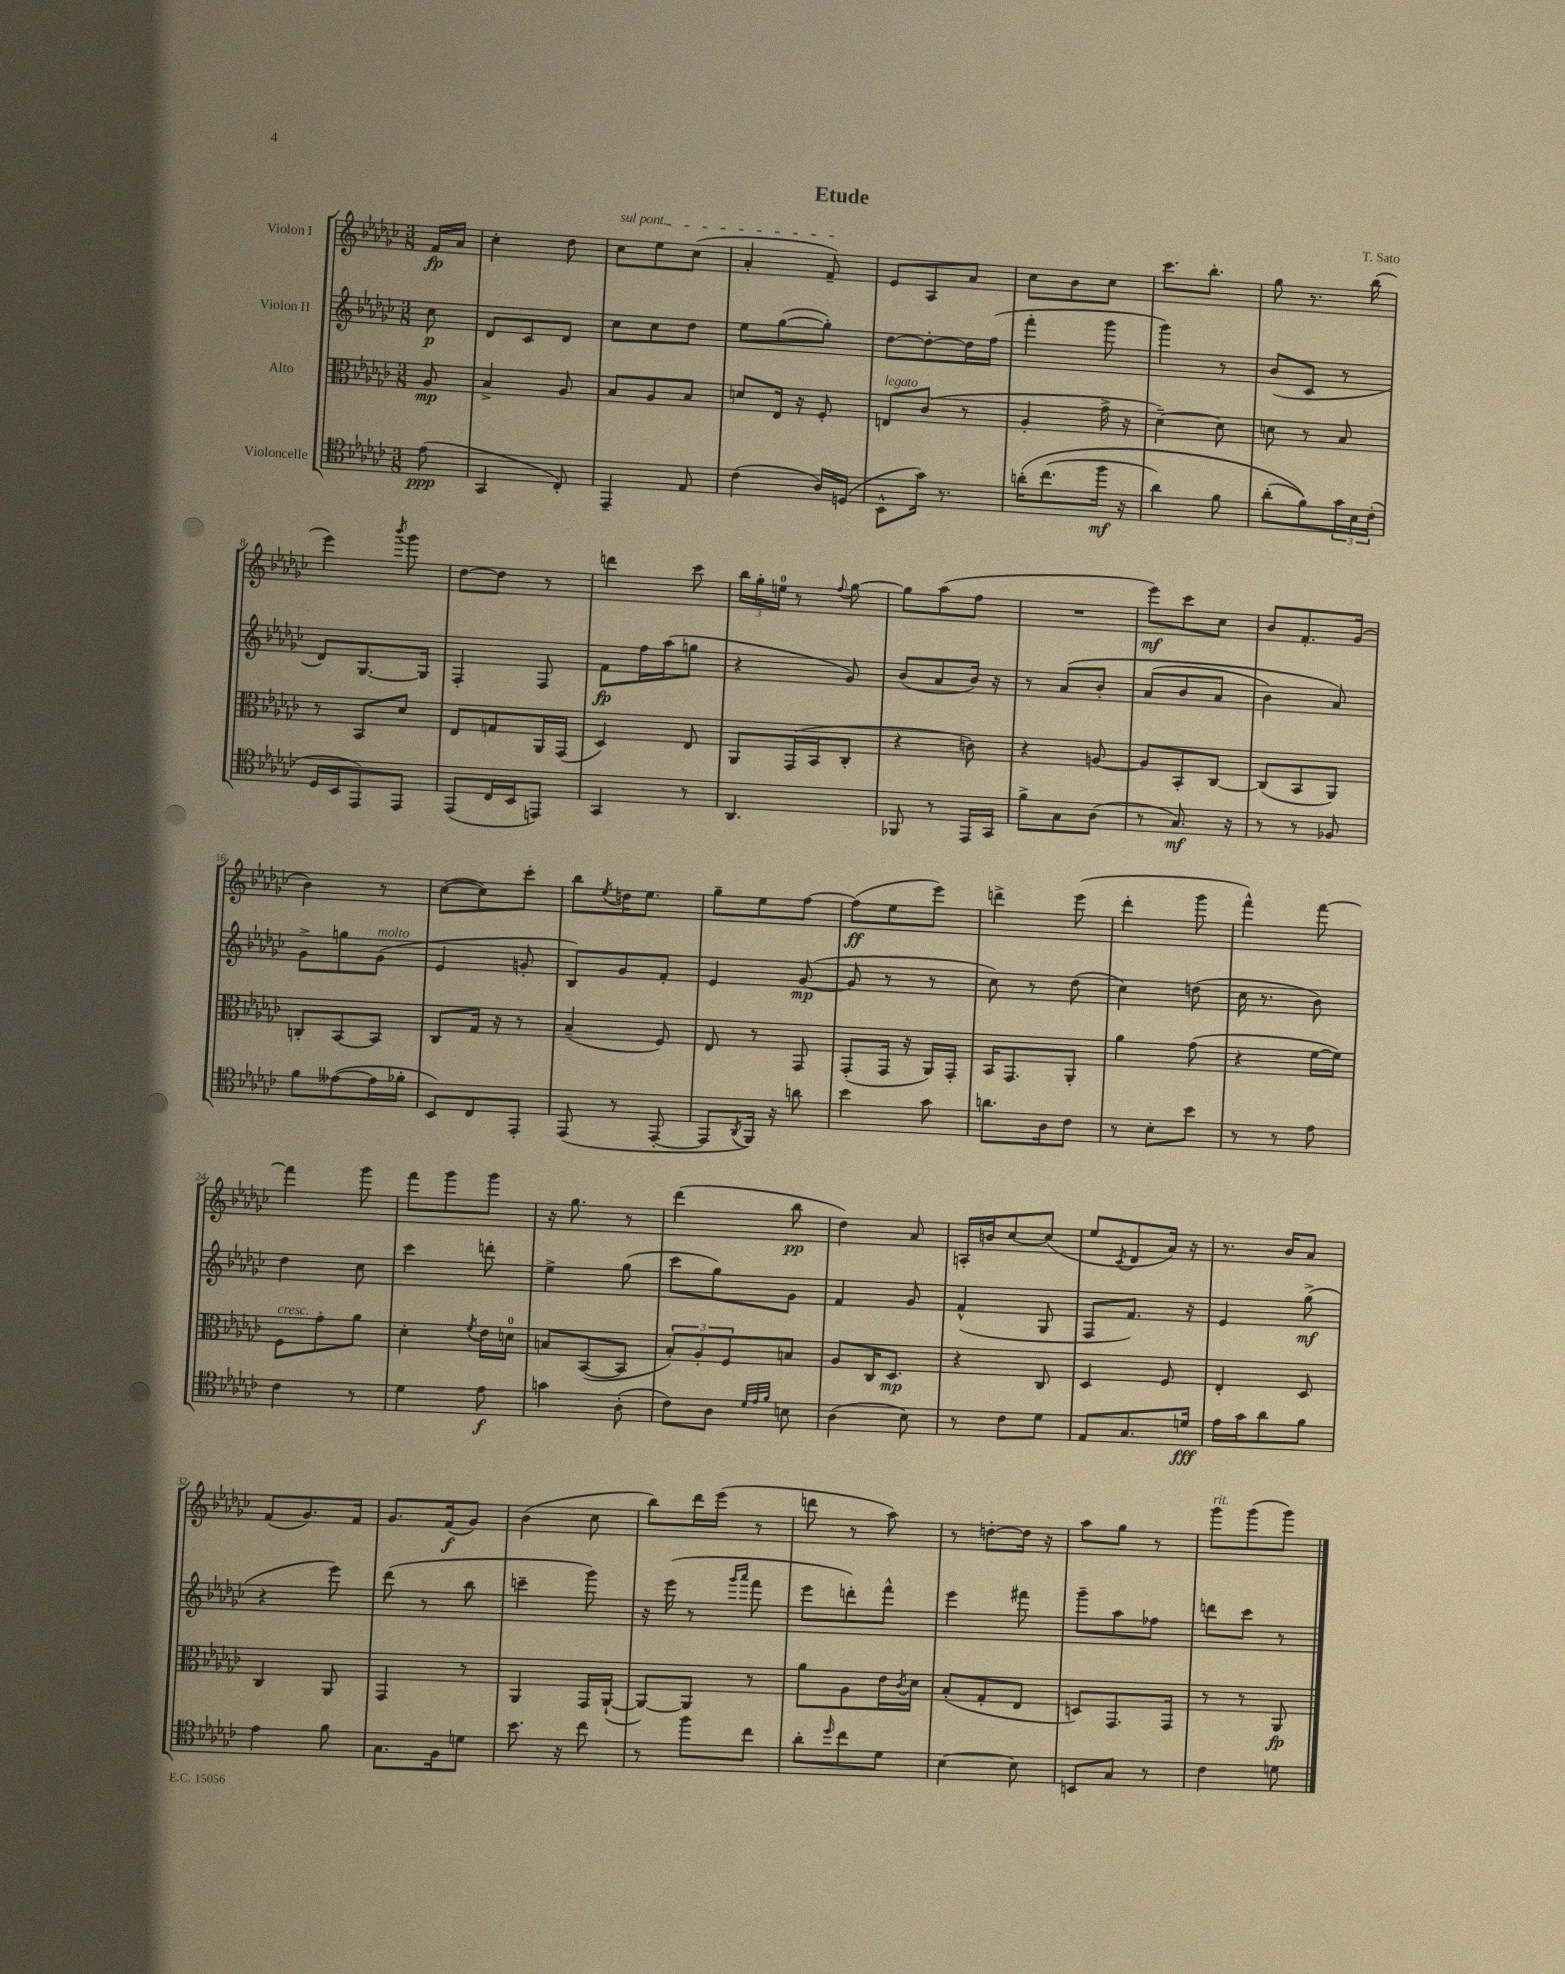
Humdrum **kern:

**kern	**dynam	**kern	**dynam	**kern	**dynam	**kern	**dynam
*part4	*part4	*part3	*part3	*part2	*part2	*part1	*part1
*staff4	*staff4	*staff3	*staff3	*staff2	*staff2	*staff1	*staff1
*I"Violoncelle	*	*I"Alto	*	*I"Violon II	*	*I"Violon I	*
*clefC4	*	*clefC3	*	*clefG2	*	*clefG2	*
*k[b-e-a-d-g-c-]	*	*k[b-e-a-d-g-c-]	*	*k[b-e-a-d-g-c-]	*	*k[b-e-a-d-g-c-]	*
*M3/8	*	*M3/8	*	*M3/8	*	*M3/8	*
=	=	=	=	=	=	=	=
(8e-\	ppp	8A-/	mp	8cc-\	p	16f/LL	fp
.	.	.	.	.	.	16a-/JJ	.
=1	=1	=1	=1	=1	=1	=1	=1
4GG-/	.	4B-^/	.	8d-/L	.	4cc-'\	.
.	.	.	.	8c-/	.	.	.
8C-'/)	.	8A-/	.	8d-/J	.	8dd-\	.
=2	=2	=2	=2	=2	=2	=2	=2
!	!	!	!	!	!	!LO:TX:a:i:t=sul pont.	!
4EE-~/	.	8B-/L	.	8cc-\L	.	8cc-\L	.
.	.	8A-/	.	8cc-\	.	8ee-\	.
8E-/	.	8B-/J	.	8dd-\J	.	(8cc-\J	.
=3	=3	=3	=3	=3	=3	=3	=3
(4c-\	.	8dn/L	.	8ee-\L	.	4a-'/	.
.	.	16E-/Jk	.	([8gg-\	.	.	.
.	.	16r	.	.	.	.	.
16A-/LL)	.	8F'/	.	8gg-'\J])	.	8f~/)	.
(16Dn/JJ	.	.	.	.	.	.	.
=4	=4	=4	=4	=4	=4	=4	=4
!	!	!LO:TX:a:i:t=legato	!	!	!	!	!
8BB-^^\L	.	8En/L	.	[8dd-\L	.	8e-/L	.
16g-\Jk)	.	(8c-/J	.	8dd-'\_	.	8A-/	.
8.r	.	.	.	.	.	.	.
.	.	8r	.	16dd-\L]	.	8a-/J	.
.	.	.	.	(16ff\JJ	.	.	.
=5	=5	=5	=5	=5	=5	=5	=5
(16an'\KL	.	4A-'/	.	4fff'\	.	8cc-\L	.
(8.cc-\	.	.	.	.	.	.	.
.	.	.	.	.	.	8b-\	.
16ff\Jk	mf	16g-^\	.	8ggg-\	.	8cc-\J	.
16r	.	16r	.	.	.	.	.
=6	=6	=6	=6	=6	=6	=6	=6
4a-\)	.	[4d-~\)	.	4ggg-\)	.	8.ccc-\L	.
.	.	.	.	.	.	8.bb-'\J	.
8f\	.	8d-\]	.	8r	.	.	.
=7	=7	=7	=7	=7	=7	=7	=7
(8a-'\L	.	8dn\	.	(8b-/L	.	8gg-\	.
8f\))	.	8r	.	8c-/J	.	8.r	.
24g-\L	.	8B-/	.	8r	.	.	.
24B-\	.	.	.	.	.	.	.
.	.	.	.	.	.	(16bb-\	.
(24c-'\JJ	.	.	.	.	.	.	.
!!LO:LB:g=z
=8	=8	=8	=8	=8	=8	=8	=8
16D-/LL	.	8r	.	8d-/L)	.	4eee-\)	.
16BB-/J	.	.	.	.	.	.	.
8EE-/)	.	8BB-/L	.	[8.G-/	.	.	.
.	.	.	.	.	.	8qbbb-/	.
8EE-/J	.	8d-/J	.	.	.	8ggg-\	.
.	.	.	.	16G-/Jk]	.	.	.
=9	=9	=9	=9	=9	=9	=9	=9
(8EE-/L	.	8E-/L	.	4F'/	.	[8dd-\L	.
16C-/L	.	8Gn/	.	.	.	8dd-\J]	.
16BB-/J	.	.	.	.	.	.	.
8EEn/J)	.	16AA-/L	.	8F/	.	8r	.
.	.	(16GG-/JJ	.	.	.	.	.
=10	=10	=10	=10	=10	=10	=10	=10
4GG-/	.	4D-/)	.	8f\L	fp	4dddn\	.
.	.	.	.	16ff\L	.	.	.
.	.	.	.	(16aa-\J	.	.	.
8r	.	8E-/	.	8ggn\J	.	8ccc-\	.
=11	=11	=11	=11	=11	=11	=11	=11
4.AA-/	.	8AA-/L	.	4r	.	24bb-\LL	.
.	.	.	.	.	.	24gg-'\	.
.	.	.	.	.	.	24een\JJ	.
.	.	(16GG-/L	.	.	.	8r	.
.	.	16BB-/J	.	.	.	.	.
.	.	.	.	.	.	8qqff/	.
.	.	8C-'/J	.	8g-/)	.	[8gg-\	.
=12	=12	=12	=12	=12	=12	=12	=12
8FF-X/	.	4r	.	(8b-/L	.	8gg-\L]	.
8r	.	.	.	8a-/	.	(8aa-\	.
16EE-/LL	.	8cn\)	.	16b-/Jk)	.	8ff\J	.
16GG-/JJ	.	.	.	16r	.	.	.
=13	=13	=13	=13	=13	=13	=13	=13
8f^\L	.	4r	.	8r	.	4.r	.
8G-\	.	.	.	(8a-/L	.	.	.
(8A-\J	.	[8An/	.	8b-'/J	.	.	.
=14	=14	=14	=14	=14	=14	=14	=14
8r	.	8A/L]	.	(8a-/L	.	8eee-\L)	mf
8.G-/)	mf	8BB-'/	.	8b-/	.	8ccc-\	.
.	.	[8C-/J	.	8a-/J	.	8cc-\J	.
16r	.	.	.	.	.	.	.
=15	=15	=15	=15	=15	=15	=15	=15
8r	.	(8C-/L]	.	4b-\)	.	8b-/L	.
8r	.	8BB-/	.	.	.	8.f'/	.
8F-X/	.	8AA-/J)	.	8a-/)	.	.	.
.	.	.	.	.	.	(16g-/Jk	.
!!LO:LB:g=z
=16	=16	=16	=16	=16	=16	=16	=16
8f\L	.	8Cn'/L	.	8g-^\L	.	4b-\)	.
([8e--X\	.	[8BB-/	.	8ggn\	.	.	.
!	!	!	!	!LO:TX:a:i:t=molto	!	!	!
16e--\L]	.	8BB-/J]	.	(8g-\J	.	8r	.
16f-X'\JJ	.	.	.	.	.	.	.
=17	=17	=17	=17	=17	=17	=17	=17
8BB-/L)	.	8C-/L	.	4e-/	.	([8cc-\L	.
8C-/	.	16G-/Jk	.	.	.	8cc-\])	.
.	.	16r	.	.	.	.	.
8EE-'/J	.	8r	.	8gn'/	.	8ccc-'\J	.
=18	=18	=18	=18	=18	=18	=18	=18
(8EE-/	.	(4B-~/	.	8B-/L)	.	8bb-\L	.
.	.	.	.	.	.	8qee-/	.
8r	.	.	.	8g-/	.	16ddn\K	.
.	.	.	.	.	.	8.ee-\J	.
[8EE-'/	.	8F/)	.	8f'/J	.	.	.
=19	=19	=19	=19	=19	=19	=19	=19
8EE-/L]	.	8E-/	.	4e-/	.	8gg-~\L	.
8qAA-/	.	.	.	.	.	.	.
16FF/Jk)	.	8r	.	.	.	8ee-\	.
16r	.	.	.	.	.	.	.
8an\	.	8GG-/	.	([8g-/	mp	[8ff\J	.
=20	=20	=20	=20	=20	=20	=20	=20
4b-\	.	(8GG-'/L	.	8g-/]	.	(8ff\L]	ff
.	.	16GG-/Jk	.	8r	.	8ee-\	.
.	.	16r	.	.	.	.	.
8g-\	.	16AA-/LL)	.	8r	.	8eee-\J)	.
.	.	16GG-'/JJ	.	.	.	.	.
=21	=21	=21	=21	=21	=21	=21	=21
8.an\L	.	16BB-/KL	.	8cc-\)	.	4dddn^\	.
.	.	8.GG-/	.	.	.	.	.
.	.	.	.	8r	.	.	.
16A-\k	.	.	.	.	.	.	.
8c-\J	.	8AA-'/J	.	(8dd-\	.	(8eee-\	.
=22	=22	=22	=22	=22	=22	=22	=22
8r	.	4a-\	.	4cc-\)	.	4ddd-'\	.
8B-'\L	.	.	.	.	.	.	.
8b-\J	.	(8g-\	.	(8ddn\	.	8ggg-\	.
=23	=23	=23	=23	=23	=23	=23	=23
8r	.	4r	.	16cc-\	.	4fff^^\)	.
.	.	.	.	8.r	.	.	.
8r	.	.	.	.	.	.	.
8e-\	.	[16f\LL	.	8b-\)	.	[8fff\	.
.	.	16f\JJ])	.	.	.	.	.
!!LO:LB:g=z
=24	=24	=24	=24	=24	=24	=24	=24
!	!	!LO:TX:a:i:t=cresc.	!	!	!	!	!
4c-\	.	8F\L	.	4dd-\	.	4fff\]	.
.	.	8g-'\	.	.	.	.	.
8r	.	8a-\J	.	8cc-\	.	8ggg-\	.
=25	=25	=25	=25	=25	=25	=25	=25
4d-\	.	4d-'\	.	4ccc-\	.	8fff\L	.
.	.	.	.	.	.	8ggg-\	.
.	.	8qf/	.	.	.	.	.
8e-\	f	16e-\LL	.	8dddn'\	.	8ggg-\J	.
.	.	16dn\JJ	.	.	.	.	.
=26	=26	=26	=26	=26	=26	=26	=26
4gn\	.	8Bn/L	.	4ee-^\	.	16r	.
.	.	.	.	.	.	8.gg-\	.
.	.	([8BB-/	.	.	.	.	.
(8A-'\	.	8BB-/J]	.	(8gg-\	.	8r	.
=27	=27	=27	=27	=27	=27	=27	=27
8c-\L)	.	12B-'/L)	.	8ccc-\L	.	(4ddd-\	.
.	.	12A-'/	.	.	.	.	.
8A-\J	.	.	.	8gg-\)	.	.	.
.	.	12F/	.	.	.	.	.
32qqd-/LLL	.	.	.	.	.	.	.
32qqe-/	.	.	.	.	.	.	.
32qqf/JJJ	.	.	.	.	.	.	.
8Bn\	.	8Bn/J	.	8g-\J	.	8bb-\	pp
=28	=28	=28	=28	=28	=28	=28	=28
(4A-\	.	8A-/L	.	4f/	.	4dd-\)	.
.	.	16C-/K	.	.	.	.	.
.	.	8.D-/J	mp	.	.	.	.
8B-\)	.	.	.	8g-/	.	8a-/	.
=29	=29	=29	=29	=29	=29	=29	=29
8r	.	4r	.	(4f^^/	.	16An'/LL	.
.	.	.	.	.	.	16bn/J	.
8c-\L	.	.	.	.	.	[8cc-/	.
8d-\J	.	8C-/	.	8G-/	.	(8cc-/J]	.
=30	=30	=30	=30	=30	=30	=30	=30
8E-/L	.	4D-/	.	8F/L	.	8ee-/L	.
.	.	.	.	.	.	8qc-/	.
8.G-/	.	.	.	8.f/J)	.	8d-/	.
.	.	8F/	.	.	.	16a-/Jk)	.
16dn/Jk	fff	.	.	16r	.	16r	.
=31	=31	=31	=31	=31	=31	=31	=31
16e-\LL	.	4E-'/	.	4e-/	.	8.r	.
16g-\J	.	.	.	.	.	.	.
8a-\	.	.	.	.	.	.	.
.	.	.	.	.	.	16b-/KL	.
8f\J	.	8D-/	.	(8gg-^\	mf	8a-/J	.
!!LO:LB:g=z
=32	=32	=32	=32	=32	=32	=32	=32
4e-\	.	4C-/	.	4r	.	(8f/L	.
.	.	.	.	.	.	8.g-/)	.
8f\	.	8AA-/	.	8eee-\)	.	.	.
.	.	.	.	.	.	16f/Jk	.
=33	=33	=33	=33	=33	=33	=33	=33
8.G-\L	.	4GG-/	.	(8ddd-\	.	8.g-/L	.
.	.	.	.	8r	.	.	.
16F\k	.	.	.	.	.	(16f/k	f
8dn\J	.	8r	.	8bb-\	.	8g-/J)	.
=34	=34	=34	=34	=34	=34	=34	=34
8.b-\	.	4AA-/	.	4cccn~\	.	(4b-\	.
16r	.	.	.	.	.	.	.
8cc-\	.	16GG-/LL	.	8ggg-\)	.	8cc-\	.
.	.	([16AA-`/JJ	.	.	.	.	.
=35	=35	=35	=35	=35	=35	=35	=35
8r	.	8AA-/L_)	.	16r	.	8bb-\L)	.
.	.	.	.	(16eee-\	.	.	.
8ff\L	.	8AA-/J]	.	8r	.	16ddd-\L	.
.	.	.	.	.	.	(16eee-\JJ	.
.	.	.	.	16qqggg-/LL	.	.	.
.	.	.	.	16qqaaa-/JJ	.	.	.
8cc-\J	.	8r	.	8fff\	.	8r	.
=36	=36	=36	=36	=36	=36	=36	=36
8a-'\L	.	8a-\L	.	8eee-\L	.	8dddn\	.
16qqdd-/	.	.	.	.	.	.	.
8cc-\	.	8A-\	.	8dddn'\)	.	8r	.
8d-\J	.	16e-\L	.	8fff^^\J	.	8aa-\)	.
.	.	8qc-/	.	.	.	.	.
.	.	16d-\JJ	.	.	.	.	.
=37	=37	=37	=37	=37	=37	=37	=37
[4B-\	.	(8B-'/L	.	4eee-\	.	8r	.
.	.	8G-'/	.	.	.	[8ddn'\L	.
8B-\]	.	8E-/J	.	8fff#X\	.	16dd\Jk]	.
.	.	.	.	.	.	16r	.
=38	=38	=38	=38	=38	=38	=38	=38
8BBn/L	.	8Dn/L)	.	8ggg-~\L	.	8aa-\L	.
8G-/J	.	8.GG-/	.	8aa-\	.	8gg-\J	.
8r	.	.	.	8ff-X\J	.	8r	.
.	.	16GG-/Jk	.	.	.	.	.
=39	=39	=39	=39	=39	=39	=39	=39
!	!	!	!	!	!	!LO:TX:a:i:t=rit.	!
4c-\	.	8r	.	8dddn\L	.	8ggg-\L	.
.	.	8r	.	8ccc-\J	.	(8ggg-\	.
8dn\	.	8AA-/	fp	8r	.	8ggg-\J)	.
==	==	==	==	==	==	==	==
*-	*-	*-	*-	*-	*-	*-	*-
